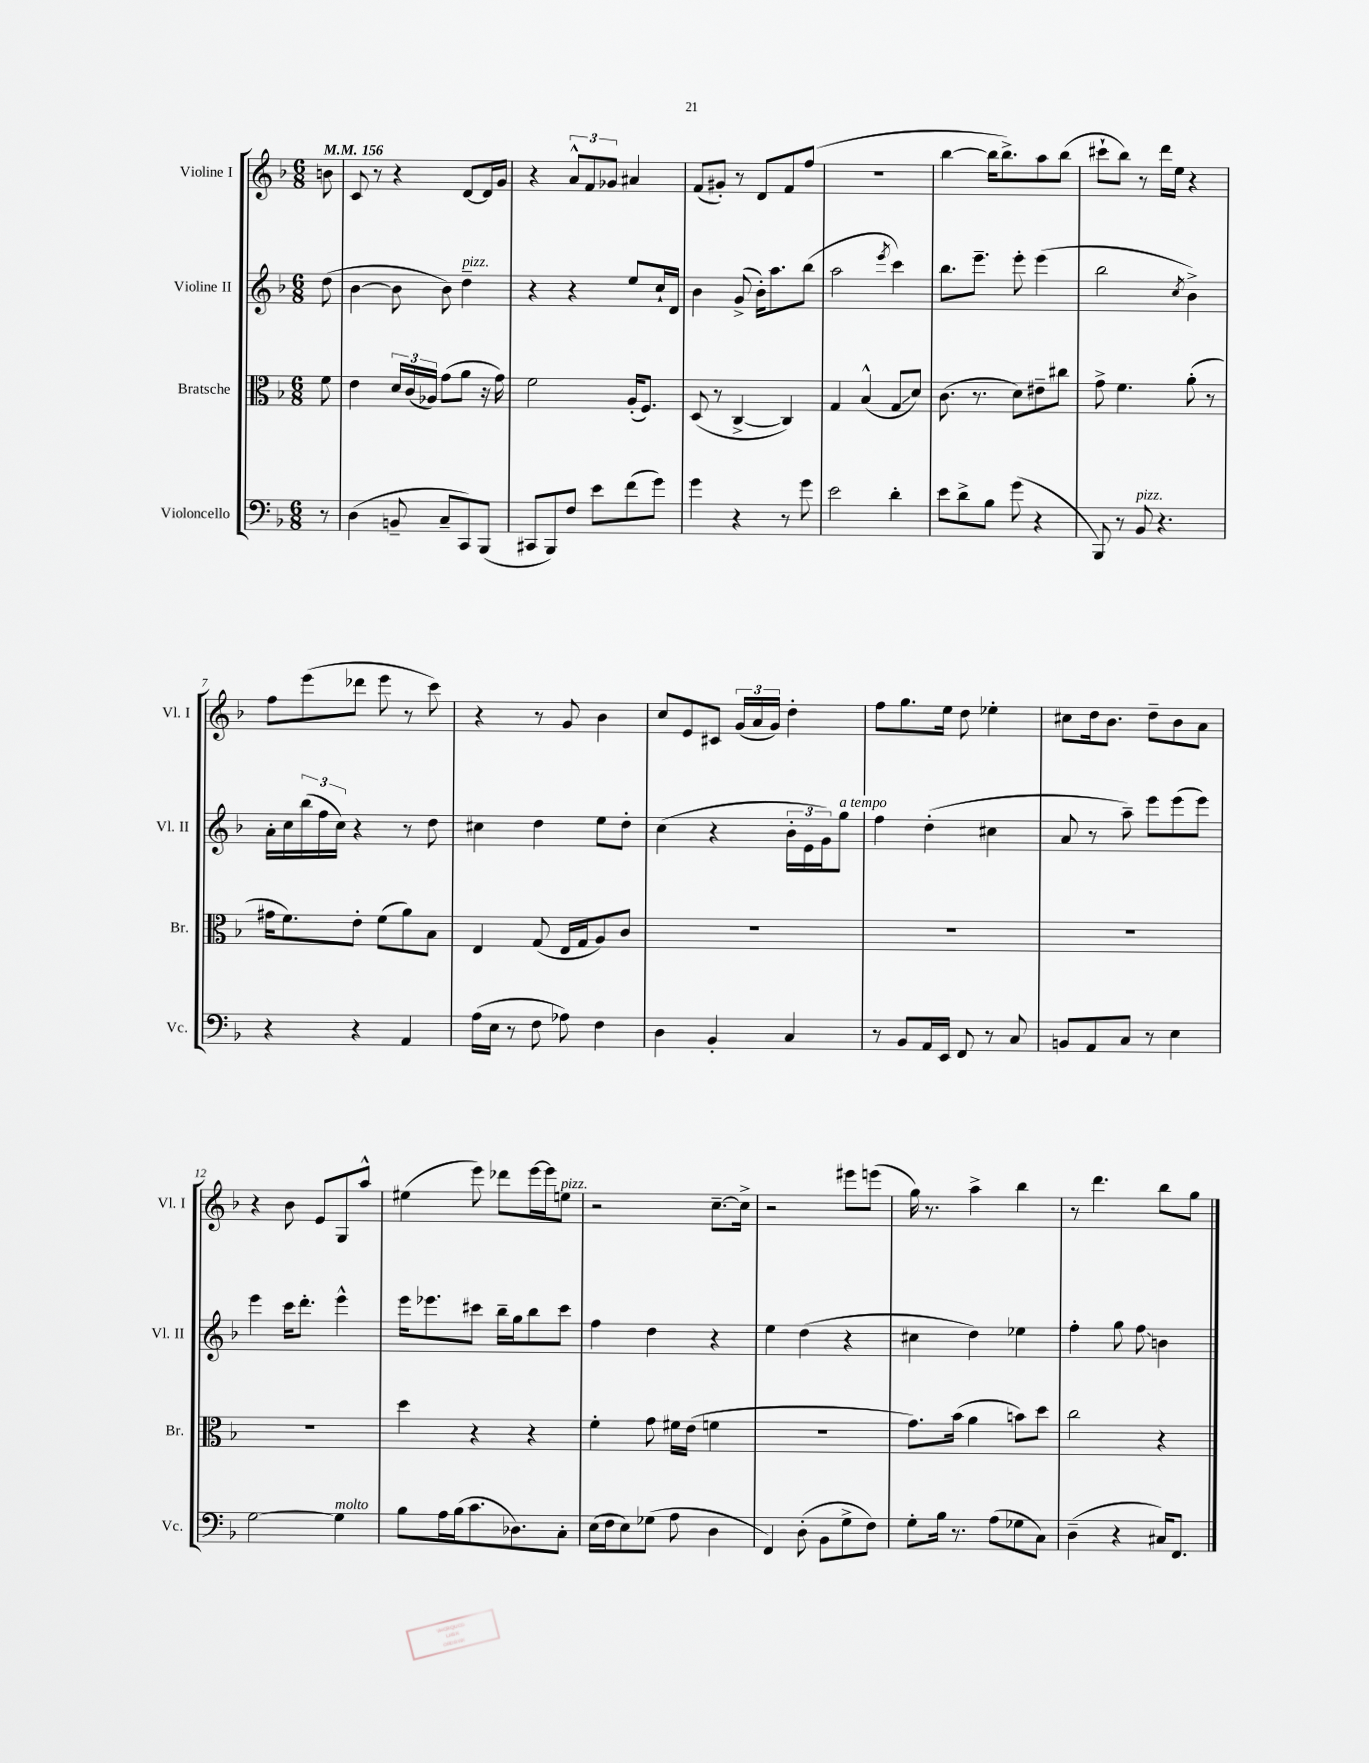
<<
\new StaffGroup <<
\new Staff = "s0" \with { instrumentName = "Violine I" shortInstrumentName = "Vl. I" } {
    \clef treble \key f \major \numericTimeSignature \time 6/8 \partial 8 \tempo 4 = 156
    b'8 |
    c'8 r8 r4 d'8~ d'16 g'16 |
    r4 \tuplet 3/2 { a'8-^ f'8 ges'8 } ais'4 |
    f'8( gis'8-.) r8 d'8 f'8 f''8( |
    R2. |
    bes''4~ bes''16 bes''8.->) a''8 bes''8( |
    cis'''8-! bes''8) r8 d'''16 e''16 r4 |
    f''8 e'''8( des'''8 e'''8 r8 c'''8) |
    r4 r8 g'8 bes'4 |
    c''8 e'8 cis'8 \tuplet 3/2 { g'16( a'16 g'16) } d''4-. |
    f''8 g''8. e''16 d''8 ees''4-. |
    cis''8 d''16 bes'8. d''8-- bes'8 a'8 |
    r4 bes'8 e'8 g8 a''8-^ |
    eis''4( e'''8) des'''8 e'''16~ e'''16 e''8^\markup { \italic "pizz." } |
    r2 c''8.~-- c''16-> |
    r2 eis'''8 e'''8( |
    g''16) r8. a''4-> bes''4 |
    r8 d'''4. bes''8 g''8 \bar "|." |
}
\new Staff = "s1" \with { instrumentName = "Violine II" shortInstrumentName = "Vl. II" } {
    \clef treble \key f \major \numericTimeSignature \time 6/8 \partial 8
    d''8( |
    bes'4~ bes'8 bes'8) d''4--^\markup { \italic "pizz." } |
    r4 r4 e''8 c''16-! d'16 |
    bes'4 g'8->( bes'16-.) a''8. bes''8( |
    a''2 \acciaccatura { e'''8 } c'''4) |
    bes''8. e'''8.-- e'''8-. e'''4( |
    bes''2 \acciaccatura { c''8 } bes'4->) |
    a'16-. c''16 \tuplet 3/2 { bes''16( f''16 c''16) } r4 r8 d''8 |
    cis''4 d''4 e''8 d''8-. |
    c''4( r4 \tuplet 3/2 { bes'16-. e'16 g'16) } g''8^\markup { \italic "a tempo" } |
    f''4 d''4-.( cis''4 |
    a'8 r8 a''8--) e'''8 e'''8( e'''8) |
    e'''4 c'''16 d'''8.-. e'''4-^ |
    e'''16 ees'''8. cis'''8 bes''16-- g''16 bes''8 cis'''8 |
    f''4 d''4 r4 |
    e''4 d''4( r4 |
    cis''4 d''4) ees''4 |
    f''4-. g''8 f''8\glissando b'4 \bar "|." |
}
\new Staff = "s2" \with { instrumentName = "Bratsche" shortInstrumentName = "Br." } {
    \clef alto \key f \major \numericTimeSignature \time 6/8 \partial 8
    f'8 |
    e'4 \tuplet 3/2 { d'16 c'16( aes16) } g'8( a'8 r16 g'16) |
    f'2 a16-.( f8.) |
    d8( r8 c4~-> c4) |
    g4 bes4-^( g8\glissando d'8) |
    c'8.( r8. d'8) eis'8-- cis''8 |
    g'8-> f'4. a'8-.( r8 |
    gis'16 f'8.) e'8-. f'8( a'8) bes8 |
    e4 g8( e16 g16 a8) c'8 |
    R2. |
    R2. |
    R2. |
    R2. |
    d''4 r4 r4 |
    f'4-. g'8 fis'16 e'16( f'4 |
    R2. |
    g'8.) bes'16( a'4 b'8) d''8 |
    c''2 r4 \bar "|." |
}
\new Staff = "s3" \with { instrumentName = "Violoncello" shortInstrumentName = "Vc." } {
    \clef bass \key f \major \numericTimeSignature \time 6/8 \partial 8
    r8 |
    d4( b,8-- c8-- c,8) bes,,8( |
    cis,8 bes,,8) f8 e'8 f'8( g'8) |
    g'4 r4 r8 g'8 |
    e'2 d'4-. |
    e'8 d'8-> bes8 g'8( r4 |
    bes,,8) r8 bes,8^\markup { \italic "pizz." } r4. |
    r4 r4 a,4 |
    a16( e16 r8 f8 aes8) f4 |
    d4 bes,4-. c4 |
    r8 bes,8 a,16 e,16 f,8 r8 c8 |
    b,8 a,8 c8 r8 e4 |
    g2~ g4^\markup { \italic "molto" } |
    bes8 a16 bes16( c'8. des8.) c8-. |
    e16( f16 e8) ges8( a8 d4 |
    f,4) d8-.( bes,8 g8-> f8) |
    g8-. bes16 r8. a8( ges8 c8) |
    d4--( r4 cis16) f,8. \bar "|." |
}
>>
>>
